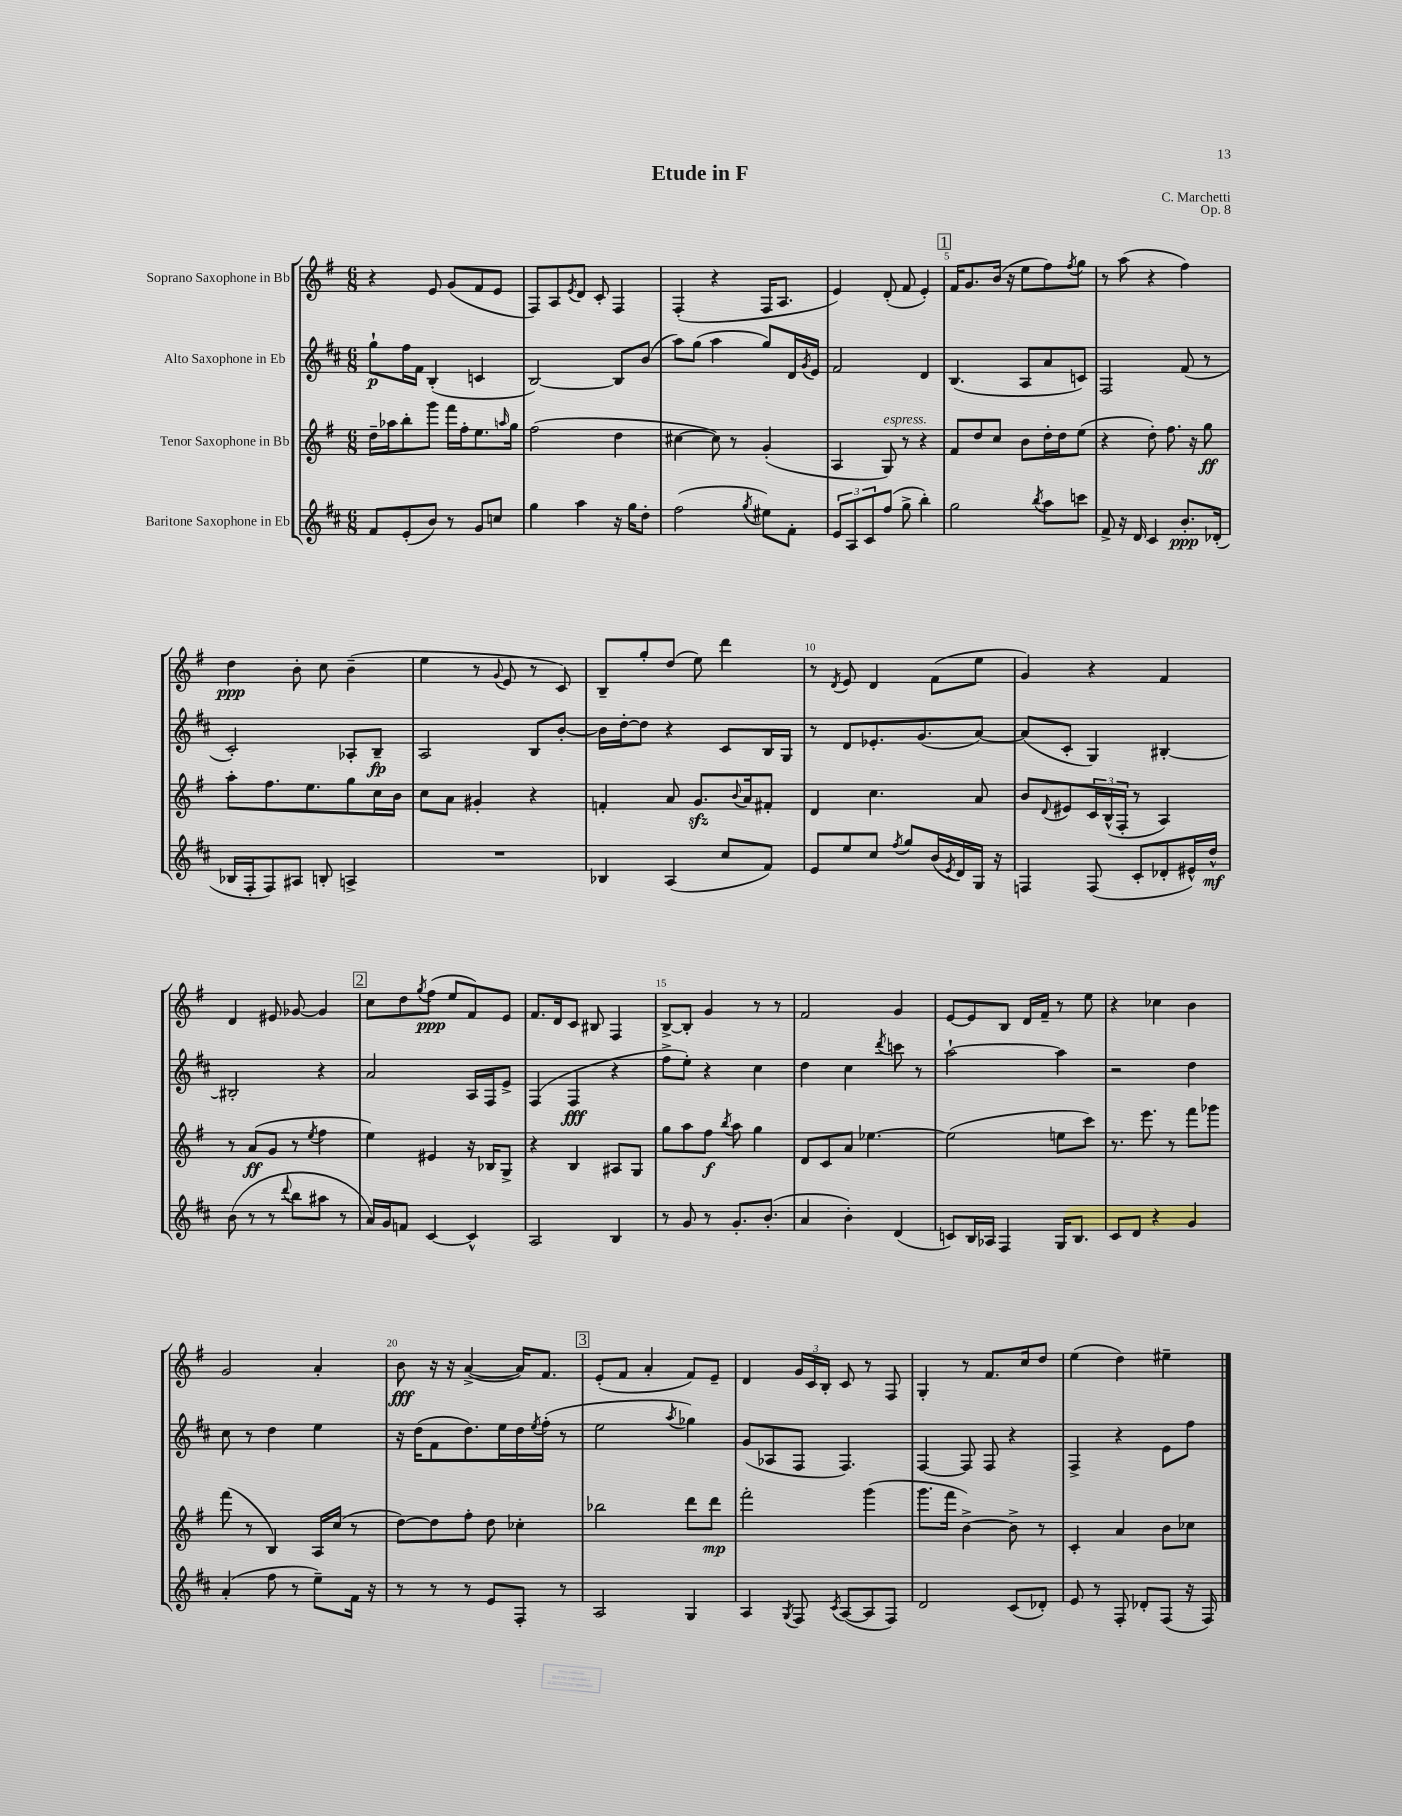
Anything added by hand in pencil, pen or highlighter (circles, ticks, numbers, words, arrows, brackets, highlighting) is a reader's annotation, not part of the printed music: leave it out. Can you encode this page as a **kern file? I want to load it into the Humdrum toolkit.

**kern	**kern	**kern	**kern
*staff4	*staff3	*staff2	*staff1
*clefG2	*clefG2	*clefG2	*clefG2
*k[f#c#]	*k[f#]	*k[f#c#]	*k[f#]
*M6/8	*M6/8	*M6/8	*M6/8
8f#/L	16dd~\LL	8gg`\L	4r
.	16aa-\J	.	.
(8e'/	8bb'\	16ff#\L	.
.	.	16f#\JJ	.
8b/J)	8ggg\J	(4B'/	8e/
8r	16fff#\LL	.	(8g/L
.	16ff#'\J	.	.
8g/L	8.ee\	4c/	8f#/
8cc/J	.	.	8e/J
.	16qqaa/	.	.
.	16gg\Jk	.	.
=	=	=	=
4gg\	(2ff#\	[2B/)	8F#/L)
.	.	.	8A/
.	.	.	8qe/
4aa\	.	.	8d/J
.	.	.	8c'/
16r	4dd\	8B/]L	4F#/
16gg\LK	.	.	.
8dd'\J	.	(8b/J	.
=	=	=	=
(2ff#\	[4cc#\	8aa\L)	(4F#'/
.	.	(8gg\J	.
.	8cc#\])	4aa\	4r
.	8r	.	.
8qgg/	.	.	.
8ee#\L)	(4g'/	8gg/L)	16F#/LK
.	.	.	8.A/J
8f#'\J	.	16d/L	.
.	.	8qg/	.
.	.	16e/JJ	.
=	=	=	=
12e/L	4A/	2f#/	4e/)
12A/	.	.	.
12c#/	.	.	.
(8ff#/J	8G/)	.	(8d'/
8gg^\	8r	.	8f#/
4bb'\)	4r	4d/	4e'/)
=	=	=	=
2gg\	8f#/L	(4.B/	16f#/LK
.	.	.	8.g/
.	8dd/	.	.
.	8cc/J	.	(16b/Jk
.	.	.	16r
.	8b\L	8A/L	8ee\L
8qbb/	.	.	.
8aa\L	16dd'\L	8a/	8ff#\)
.	16dd\J	.	.
.	.	.	8qff#/
8ccc\J	(8ee\J	8c/J)	8gg\J
=	=	=	=
8f#^/	4r	2F#/	8r
16r	.	.	(8aa\
16d/	.	.	.
4c#/	8dd'\)	.	4r
.	8.ff#\	.	.
8.b'/L	.	(8f#/	4ff#\)
.	16r	.	.
.	8gg\	8r	.
(16d-'/Jk	.	.	.
=	=	=	=
16B-/LL	8aa'\L	2c#'/)	4dd\
16F#'/J	.	.	.
8F#/)	8.ff#\	.	.
8A#/J	.	.	8b'\
.	8.ee\	.	.
8B'/	.	.	8cc\
4A^/	8gg\	8A-'/L	(4b~\
.	16cc\L	8B~/J	.
.	16b\JJ	.	.
=	=	=	=
2.r	8cc\L	2A/	4ee\
.	8a\J	.	.
.	4g#'/	.	8r
.	.	.	8qqg/
.	.	.	8e/
.	4r	8B/L	8r
.	.	[8b'/J	8c/)
=	=	=	=
4B-/	4f'/	16b\]LL	8B~/L
.	.	[16dd'\J	.
.	.	8dd\]J	8gg'/
(4A/	8a/	4r	(8dd/J
.	8.g/L	.	8ee\)
8cc#/L	.	8c#/L	4ddd\
.	8qqb/	.	.
.	16a/k	.	.
8f#/J)	8f#'/J	16B/L	.
.	.	16G/JJ	.
=	=	=	=
8e/L	4d/	8r	8r
.	.	.	8qd/
8ee/	.	8d/L	8e/
8cc#/J	4.cc\	8.e-'/	4d/
8qff#/	.	.	.
8gg/L	.	.	.
.	.	(8.g/	.
(16b/L	.	.	(8f#\L
8qe/	.	.	.
16d/)	.	.	.
16G/JJ	8a/	[8a/J)	8ee\J
16r	.	.	.
=	=	=	=
4F/	8b/L	(8a/]L	4g/)
.	8qqd/	.	.
.	8e#/	8c#'/J	.
(8F/	24c/L	4G/)	4r
.	(24B^^/	.	.
.	24F#'/JJ	.	.
8c#'/L	8r	.	.
8d-'/	4A/)	[4B#'/	4f#/
16e#^^/L)	.	.	.
16dd^^/JJ	.	.	.
=	=	=	=
(8b\	8r	2B#'/]	4d/
8r	(8a/L	.	.
8r	8g/J	.	8e#/
8qqddd/	.	.	.
8bb\L	8r	.	[8g-/
.	8qee/	.	.
8aa#\J	4ff#\	4r	4g-/]
8r	.	.	.
=	=	=	=
16a/LL)	4ee\)	2a/	8cc\L
16g/J	.	.	.
8f/J	.	.	8dd\
.	.	.	8qgg/
[4c#/	4e#/	.	(8ff#\J
.	.	.	8ee/L
4c#^^/]	16r	16A/LL	8f#/)
.	16B-/LK	16F#/J	.
.	8G^/J	8e^/J	8e/J
=	=	=	=
2A/	4r	(4F#/	8.f#/L
.	.	.	16d/k
.	4B/	4F#/	8c/J
.	.	.	8B#/
4B/	8A#/L	4r	4F#/
.	8G/J	.	.
=	=	=	=
8r	8gg\L	8ff#^\L	[8B^/L
8g/	8aa\	8ee'\J)	8B'/]J
8r	8ff#\J	4r	4g/
.	8qbb/	.	.
8.g'/L	8aa\	.	.
.	4gg\	4cc#\	8r
(8.b'/J	.	.	.
.	.	.	8r
=	=	=	=
4a/	8d/L	4dd\	2f#/
.	8c/	.	.
4b'\)	8a/J	4cc#\	.
.	[4.ee-\	.	.
.	.	8qddd/	.
(4d/	.	8ccc\	4g/
.	.	8r	.
=	=	=	=
8c/L)	(2ee-\]	[2aa`\	[8e/L
16B/L	.	.	8e/]
16A-/JJ	.	.	.
4F#/	.	.	8B/J
.	.	.	16d/LL
.	.	.	16f#~/JJ
16G/LK	8ee\L	4aa\]	8r
8.B/J	.	.	.
.	8ccc\J)	.	8ee\
=	=	=	=
8c#/L	8.r	2r	4r
8d/J	.	.	.
.	8.eee\	.	.
4r	.	.	4cc-\
.	8r	.	.
4g/	8fff#\L	4dd\	4b\
.	8ggg-\J	.	.
=	=	=	=
(4a'/	(8fff#\	8cc#\	2g/
.	8r	8r	.
8ff#\	4B/)	4dd\	.
8r	.	.	.
8ee~\L)	16A/LL	4ee\	4a'/
.	(16cc/JJ	.	.
16f#\Jk	8r	.	.
16r	.	.	.
=	=	=	=
8r	[8dd\L)	16r	8b\
.	.	(16dd\LK	.
8r	8dd\]	8f#\	16r
.	.	.	16r
8r	8ff#'\J	8.dd\)	([4a^/
8e/L	8dd\	.	.
.	.	16ee\L	.
8F#'/J	4cc-'\	16dd\	16a/]LK)
.	.	8qee/	.
.	.	(16ff#'\JJ	8.f#/J
8r	.	8r	.
=	=	=	=
2A/	2bb-\	2ee\	(8e'/L
.	.	.	8f#/J
.	.	.	4a'/
.	.	8qaa/	.
4G/	8ddd\L	4gg-\)	8f#/L)
.	8ddd\J	.	8e~/J
=	=	=	=
4A/	2fff#'\	(8g/L	4d/
.	.	8A-/	.
8qG/	.	.	.
8F#/	.	8F#/J	24g/LL
.	.	.	24c/
.	.	.	24B'/JJ
8qc#/	.	.	.
([8A/L	.	4.F#/)	8c/
8A/]	(4ggg\	.	8r
8F#/J)	.	.	8F#/
=	=	=	=
2d/	8.ggg\L	[4F#/	4G'/
.	16fff#\Jk	.	.
.	[4b^\)	8F#/]	8r
.	.	8F#/	8.f#/L
(8c#/L	8b^\]	4r	.
.	.	.	16cc/k
8d-'/J)	8r	.	8dd/J
=	=	=	=
8e/	4c'/	4F#^/	(4ee\
8r	.	.	.
8F#'/	4a/	4r	4dd\)
8d-'/L	.	.	.
(8F#/J	8b\L	8e\L	4ee#~\
16r	8cc-\J	8ff#\J	.
16F#/)	.	.	.
==	==	==	==
*-	*-	*-	*-
